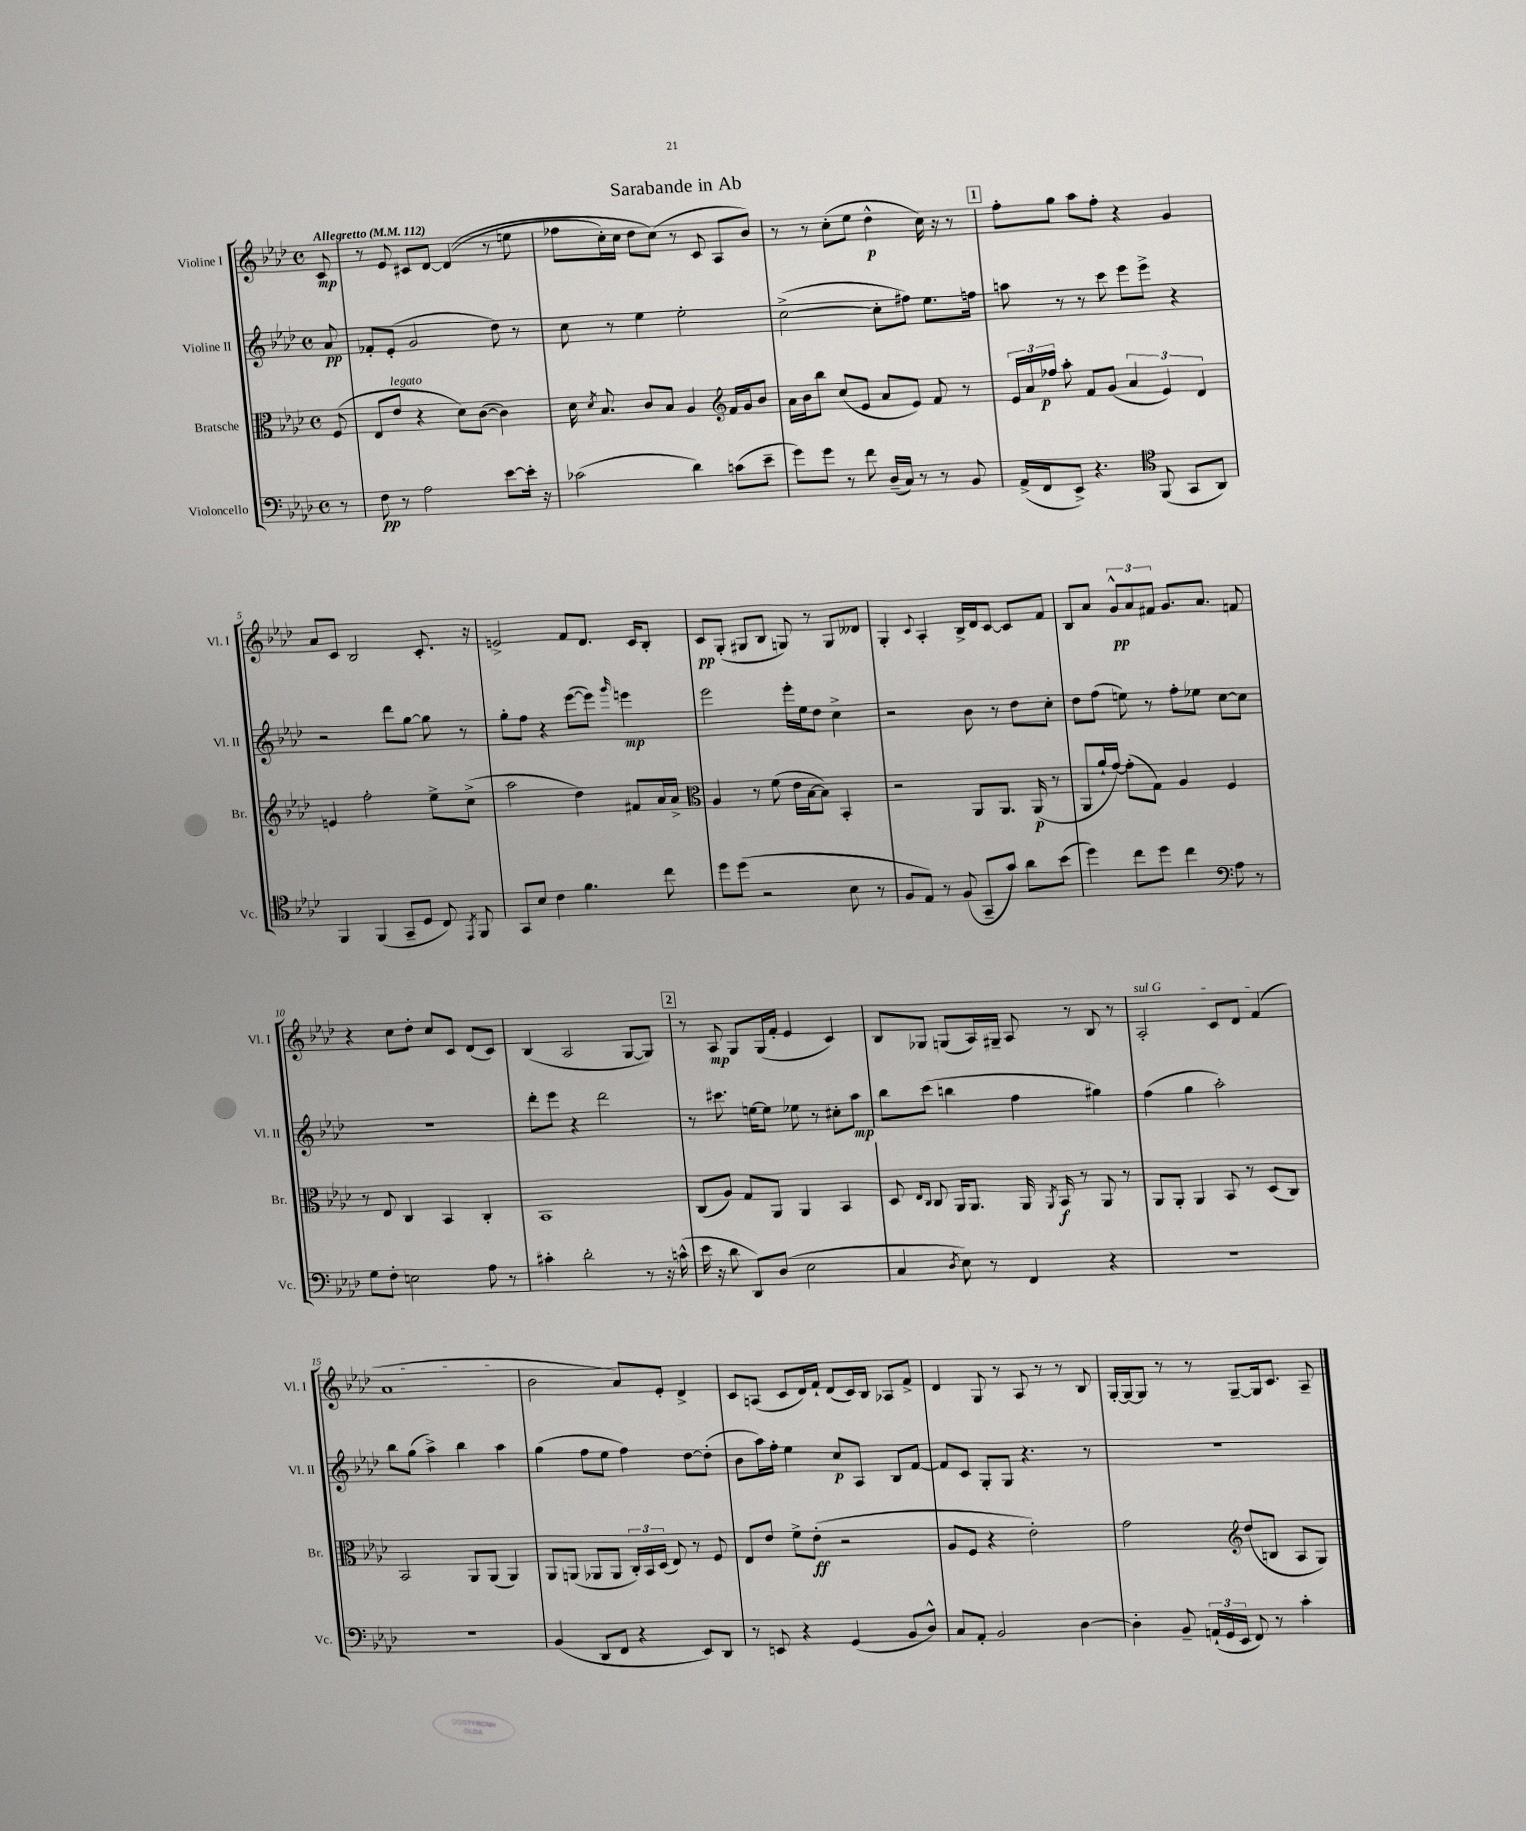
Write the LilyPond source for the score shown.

\header { title = "Sarabande in Ab" }
<<
\new StaffGroup <<
\new Staff = "s0" \with { instrumentName = "Violine I" shortInstrumentName = "Vl. I" } {
    \clef treble \key aes \major \defaultTimeSignature \time 4/4 \partial 8 \tempo "Allegretto" 4 = 112
    \autoBeamOff c'8\mp |
    r8 ees'8 cis'8[ des'8]~ des'4(\( r8 e''8 |
    fes''8[ c''16-.) c''16] des''8[ c''8](\) r8 c'8 aes8[ bes'8]) |
    r8 r8 c''8[-.( ees''8] des''4-^\p c''16) r16 r8 |
    \mark \markup { \box "1" } f''8[-. g''8] aes''8[ f''8]-. r4 g'4 |
    aes'8[ c'8] bes2 c'8.-. r16 |
    e'2-> f'8[ des'8.] c'16[ bes8]-. |
    c'8[\pp g8]-.( gis8[ bes8] g8) r8 g8[ deses'8] |
    g4-. \appoggiatura { c'8 } aes4-. bes16[-> des'16 c'8]~ c'8[ f'8] |
    bes8[ aes'8] \tuplet 3/2 { g'8[-^\pp aes'8 fis'8] } g'8.[ aes'8.] f'8 |
    r4 c''8[ des''8]-. c''8[ c'8] des'8[( c'8]) |
    bes4( aes2 g8[~ g8]) |
    \mark \markup { \box "2" } r8 aes8\mp g8[ g16( f'16]-. ees'4 c'4) |
    bes8[ ges8] g8[( aes16) gis16]-- aes8 r8 bes8 r8 |
    \once \override TextSpanner.bound-details.left.text = \markup { \italic "sul G" } aes2-.\startTextSpan c'8[ des'8] f'4( |
    aes'1\stopTextSpan |
    bes'2 aes'8[) ees'8]-. des'4-> |
    c'8[ a8]( c'8[ des'16) f'16]-! des'8[( c'16) bes16] aes8[ f'8]-> |
    des'4 g8 r8 aes8 r8 r8 bes8 |
    g16[~-. g16~ g8] r8 r8 g8[~-- g16 c'8.] aes8-- \bar "|." |
}
\new Staff = "s1" \with { instrumentName = "Violine II" shortInstrumentName = "Vl. II" } {
    \clef treble \key aes \major \defaultTimeSignature \time 4/4 \partial 8
    \autoBeamOff aes'8\pp |
    fes'8[-. ees'8]-.( g'2 des''8) r8 |
    c''8 r8 ees''4 ees''2-. |
    c''2~->( c''8[-. fis''8]) ees''8.[ f''16] |
    \mark \markup { \box "1" } a''8 r8 r8 c'''8 ees'''8[ ees'''8]-> r4 |
    r2 des'''8[ g''8]~ g''8 r8 |
    g''8[-. f''8] r4 ees'''8[~( ees'''8]) \grace { g'''16 } e'''4\mp |
    ees'''2 ees'''16[-. ees''16 des''8] c''4-> |
    r2 bes'8 r8 des''8[ c''8]-. |
    des''8[ f''8]( e''8) r8 f''8[-. ees''8] c''8[~ c''8] |
    R1 |
    des'''8[-. ees'''8] r4 des'''2 |
    \mark \markup { \box "2" } r8 cis'''8. e''16[~ e''8] ees''8 r8 cis''8[-. aes''8]\mp |
    bes''8[ c'''8]( b''4 f''4 gis''4) |
    f''4( g''4 aes''2-.) |
    bes''8[ g''8]( aes''4->) bes''4 aes''4 |
    g''4( f''8[ ees''8] f''4) des''8[~ des''8]-.( |
    bes'8[ aes''16) f''16]-. ees''4 c''8[\p aes8] bes8[ f'8]~ |
    f'8[ c'8] g8[-. g8] r4. r8 |
    R1 \bar "|." |
}
\new Staff = "s2" \with { instrumentName = "Bratsche" shortInstrumentName = "Br." } {
    \clef alto \key aes \major \defaultTimeSignature \time 4/4 \partial 8
    \autoBeamOff f8( |
    ees8[ ees'8]^\markup { \italic "legato" } r4 des'8[) c'8]~( c'4) |
    des'16 \acciaccatura { des'8 } bes8. c'8[ bes8] aes4 \clef treble f'16[ g'16 bes'8] |
    aes'16[ bes'16 bes''8] c''8[( ees'8] aes'8[ ees'8]) f'8 r8 |
    \mark \markup { \box "1" } \tuplet 3/2 { ees'16[ aes'16 fes''16]\p } aes''8-. f'8[ g'8]( \tuplet 3/2 { aes'4 ees'4) des'4 } |
    e'4 f''2-. ees''8[-> c''8]->( |
    aes''2 des''4) fis'8[ aes'16 aes'16]-> |
    \clef alto aes4 r8 f'8( ees'16[ bes16~ bes8]) bes,4-. |
    r2 aes,8[ aes,8.] aes,16\p( r8 |
    aes,8[ aes'16-! g'16]~) g'8[-.( g8]) aes4 f4 |
    r8 ees8 c4 bes,4 c4-. |
    bes,1 |
    \mark \markup { \box "2" } c8[( aes8]) g8[ aes,8] aes,4 bes,4 |
    des8 \grace { ees16[ c16] } c8 aes,16[ aes,8.] aes,16 \acciaccatura { aes,8 } bes,16\f r8 aes,8 r8 |
    aes,8[ aes,8]-. aes,4 bes,8 r8 des8[( c8]) |
    bes,2 aes,8[ aes,8]( aes,4) |
    aes,8[ a,8]( aes,8[ aes,8] \tuplet 3/2 { c16[-.) bes,16 des16]( } ees8) r8 f8 |
    ees8[ ees'8] f'8[-> ees'8]-.\ff( r2 |
    aes8[ f8] r4 ees'2-.) |
    g'2 \clef treble des''8[( b8] aes8[ g8]) \bar "|." |
}
\new Staff = "s3" \with { instrumentName = "Violoncello" shortInstrumentName = "Vc." } {
    \clef bass \key aes \major \defaultTimeSignature \time 4/4 \partial 8
    \autoBeamOff r8 |
    f8\pp r8 aes2 ees'8[~ ees'16]-. r16 |
    ces'2( des'4) c'8[( ees'8]-- |
    g'8[) g'8] r8 f'8 des16[--( c16]) r8 r8 bes,8 |
    \mark \markup { \box "1" } aes,16[->( f,16 ees,8]->) r4. \clef tenor f,8( g,8[ aes,8]) |
    f,4 f,4( g,8[-- des8] c8) \acciaccatura { ees,8 } f,8 |
    g,8[ bes8] c'4 f'4. c''8 |
    des''8[ des''8]( r2 bes8 r8 |
    f8[ ees8]) r8 f8( g,8[-- g'8]) aes'8[ bes'8]( |
    des''4) c''8[ des''8] c''4 \clef bass aes8 r8 |
    g8[ f8]-. e2 aes8 r8 |
    cis'4-. des'2-. r8 r16 c'16-^( |
    \mark \markup { \box "2" } ees'16 r16 des'8 des,8[) des8]( ees2 |
    c4 \acciaccatura { des8 } ees8) r8 f,4 r4 |
    R1 |
    R1 |
    bes,4( des,8[ f,8] r4 ees,8[) des,8] |
    r8 e,8 r4 g,4( bes,8[ des8]-^) |
    c8[ aes,8]-. bes,2 des4~ |
    des4-. bes,8-- \tuplet 3/2 { a,16[-!( g,16 ees,16] } f,8) r8 c'4-. \bar "|." |
}
>>
>>
